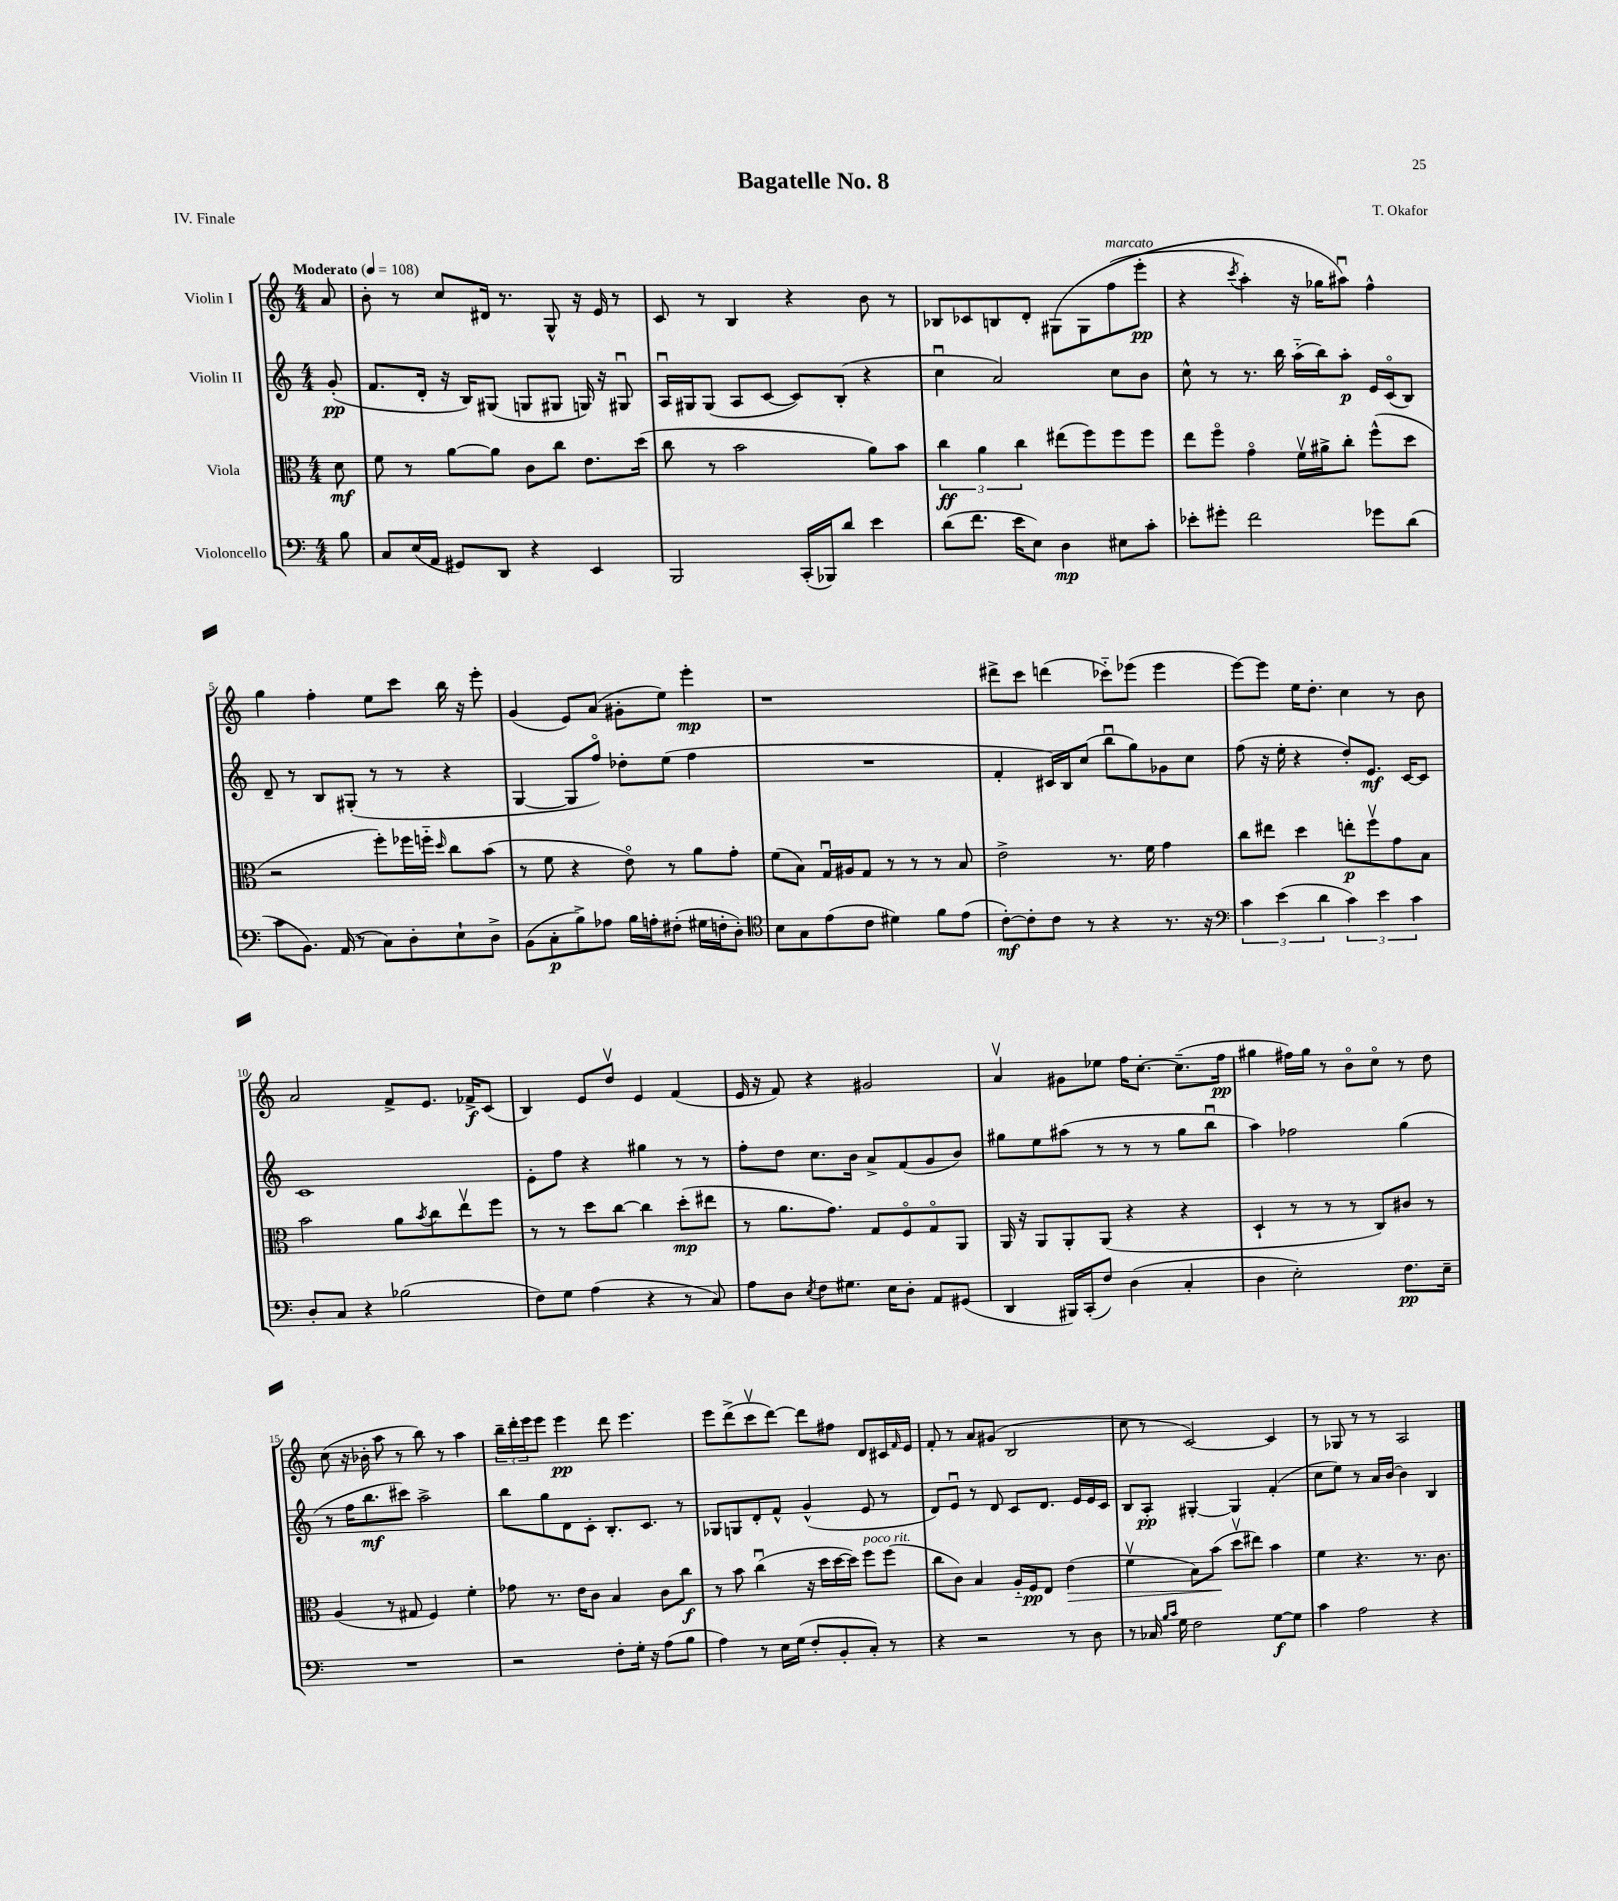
\header { title = "Bagatelle No. 8" composer = "T. Okafor" piece = "IV. Finale" }
<<
\new StaffGroup <<
\new Staff = "s0" \with { instrumentName = "Violin I" } {
    \clef treble \key c \major \numericTimeSignature \time 4/4 \partial 8 \tempo "Moderato" 4 = 108
    a'8 |
    b'8-. r8 c''8 dis'16 r8. g8-^ r16 e'16 r8 |
    c'8 r8 b4 r4 b'8 r8 |
    bes8 ces'8 b8 d'8-. gis8\( gis8 f''8^\markup { \italic "marcato" }( e'''8-.\pp |
    r4 \acciaccatura { c'''8 } a''4-.) r16 ges''16 ais''8\downbow\) f''4-^ |
    g''4 f''4-. e''8 c'''8 b''16 r16 e'''8-. |
    g'4( e'8) a'8( gis'8-. e''8) e'''4-.\mp |
    r1 |
    dis'''8-> c'''8 d'''4( ces'''8-_) ees'''8( ees'''4 |
    e'''8~) e'''8 e''16 d''8.-. c''4 r8 b'8 |
    a'2 f'8-> e'8. fes'16->\f c'8( |
    b4) e'8 d''8\upbow e'4 f'4( |
    e'16 r16 f'8) r4 gis'2 |
    a'4\upbow gis'8 ees''8 f''16 c''8.~-. c''8.--( f''16\pp |
    gis''4 fis''16) gis''16 r8 b'8\flageolet c''8\flageolet r8 d''8 |
    c''8( r16 bes'16-. a''8 r8 b''8) r8 a''4 |
    \tuplet 3/2 { b''16-- d'''16-. e'''16 } e'''8 e'''4\pp d'''8 e'''4. |
    e'''8 d'''8->( c'''8\upbow d'''8~) d'''8 fis''8 d'8 cis'16 \grace { f'16 } e'16 |
    f'8-. r8 a'8 gis'8( b2 |
    c''8 r8 c'2~) c'4 |
    r8 ges8 r8 r8 a2 \bar "|." |
}
\new Staff = "s1" \with { instrumentName = "Violin II" } {
    \clef treble \key c \major \numericTimeSignature \time 4/4 \partial 8
    g'8-.\pp( |
    f'8. d'16-. r16 b16) gis8( g8 gis8 g16) r16 gis8\downbow |
    a16\downbow gis16 gis8( a8 c'8~ c'8) b8-.( r4 |
    c''4\downbow a'2) c''8 b'8 |
    c''8-^ r8 r8. b''16 a''16-_( b''16) a''8-.\p e'16 c'16\flageolet( b8) |
    d'8-- r8 b8 gis8-.( r8 r8 r4 |
    g4~ g8 f''8\flageolet) des''8-. e''8( f''4 |
    R1 |
    f'4-. cis'16) b16 c''8( b''8\downbow g''8) ges'8 c''8 |
    f''8( r16 e''16-. r4 d''8-.) e'8.\mf c'16~ c'8 |
    c'1 |
    e'8-. f''8 r4 gis''4 r8 r8 |
    f''8-. d''8 c''8. b'16 a'8-> f'8( g'8 b'8) |
    gis''8 e''8 ais''8( r8 r8 r8 gis''8 b''8\downbow |
    a''4) fes''2 g''4( |
    r8 f''16 b''8.\mf cis'''8) a''2-> |
    b''8 g''8 d'8 c'8-. b8.-. c'8. r8 |
    ges8 g8 d'8-. f'8-^ g'4-^( e'8 r8 |
    d'8) e'8\downbow r8 d'8 c'8 d'8. e'16 e'16 c'16 |
    b8 a8-.\pp gis4~-. gis4 f'4-.( |
    c''8 e''8) r8 a'16 b'16~ b'4 b4 \bar "|." |
}
\new Staff = "s2" \with { instrumentName = "Viola" } {
    \clef alto \key c \major \numericTimeSignature \time 4/4 \partial 8
    d'8\mf |
    f'8 r8 a'8~ a'8 c'8 c''8 e'8. d''16( |
    c''8 r8 b'2 a'8) b'8 |
    \tuplet 3/2 { c''4\ff a'4 c''4 } eis''8( f''8) f''8 f''8 |
    e''8 f''8\flageolet g'4\flageolet f'16\upbow ais'16-> c''8-. f''8-^( d''8 |
    r2 f''8-.) fes''16 f''16-_ \grace { d''16 } c''8 b'8( |
    r8 f'8 r4 e'8\flageolet) r8 a'8 g'8-. |
    f'8( b8) g16\downbow ais16 g8 r8 r8 r8 b8 |
    e'2-> r8. f'16 g'4 |
    c''8 eis''8 d''4 e''8-.\p f''8\upbow g'8 b8 |
    b'2 a'8 \acciaccatura { b'8 } c''8 e''8\upbow f''8 |
    r8 r8 d''8 c''8~ c''4 d''8-.\mp( eis''8 |
    r8 a'8. g'8.) g8 f8\flageolet g8\flageolet a,8 |
    a,16 r16 a,8 a,8-. a,8( r4 r4 |
    d4-! r8 r8 r8 c8) cis'8 r8 |
    a4( r8 gis8 f4) f'4-. |
    ges'8 r8. e'16 c'8 b4 c'8 c''8\f |
    r8 b'8 c''4\downbow( r16 d''16 d''16~ d''16) f''8^\markup { \italic "poco rit." } f''8( |
    c''8 c'8) b4 a16-_ f16\pp e8 e'4\>( |
    f'4\upbow b8) b'8\!( d''8\upbow eis''8) b'4 |
    f'4 r4. r8. c'8. \bar "|." |
}
\new Staff = "s3" \with { instrumentName = "Violoncello" } {
    \clef bass \key c \major \numericTimeSignature \time 4/4 \partial 8
    b8 |
    c8 e16( a,16 gis,8) d,8 r4 e,4 |
    b,,2 c,16-.( bes,,16) d'8 e'4 |
    d'8( f'8. e'16 e8) d4\mp eis8 c'8-. |
    ees'8-. gis'8-. f'2 ges'8 d'8( |
    c'8 b,8.) a,16( r8 c8) d8-. e8-! d8-> |
    b,8( c8-.\p b8->) aes8 b16 a16-. fis8-.( gis16 f16-. d8-.) |
    \clef tenor b8 g8 e'8( c'8 dis'4) f'8 e'8( |
    c'8~-.\mf) c'8-. c'8 r8 r4 r8. r16 |
    \clef bass \tuplet 3/2 { c'4 e'4( d'4 } \tuplet 3/2 { c'4) e'4 c'4 } |
    d8-. c8 r4 bes2( |
    f8) g8 a4( r4 r8 c8) |
    a8 d8 \acciaccatura { e8 } f8 gis8. e16 d8-. a,8 gis,8( |
    d,4 bis,,16) c,16-.( f8) d4( c4-. |
    d4 e2-.) f8.\pp e16-- |
    R1 |
    r2 f8-. g16-. r16 a8( b8 |
    a4) r8 e16 g16( f8-. b,8-. c8-.) r8 |
    r4 r2 r8 d8 |
    r8 ces16 \grace { b16 c'16 } g16 f2 g8~\f g8 |
    c'4 a2 r4 \bar "|." |
}
>>
>>
